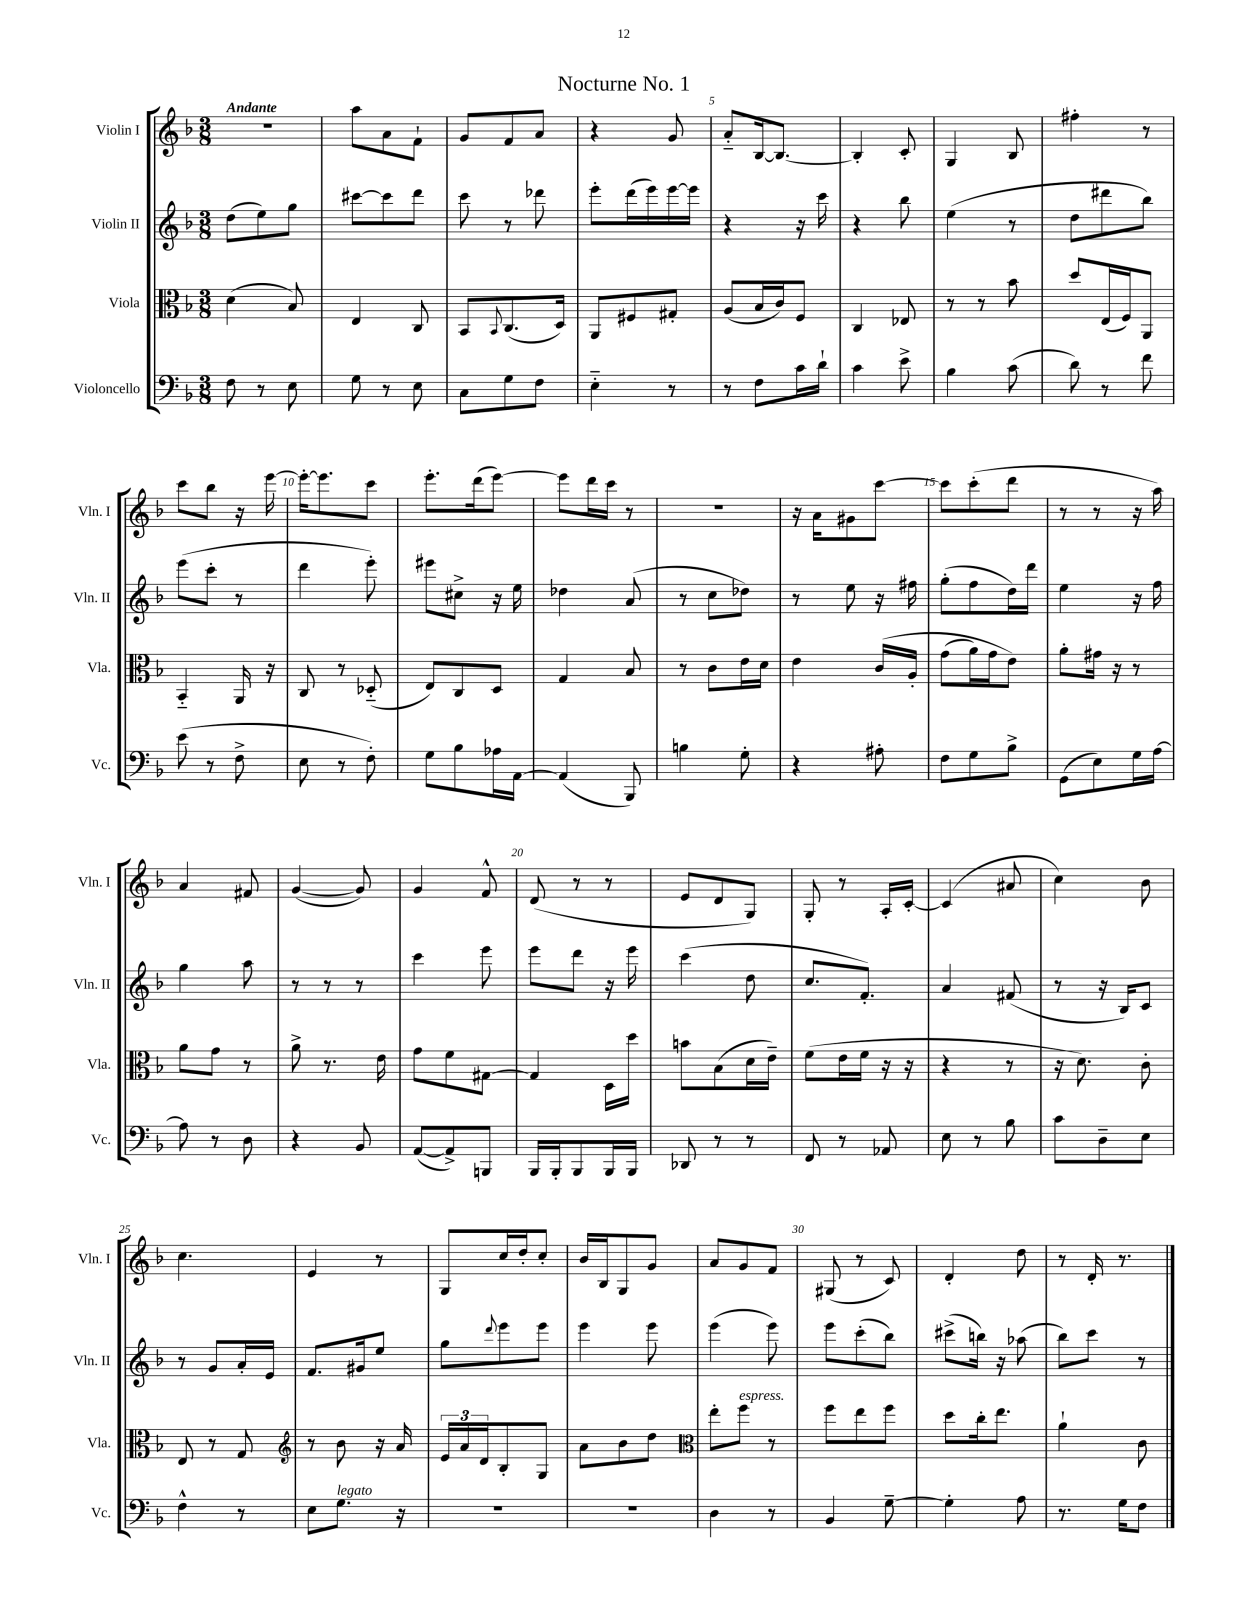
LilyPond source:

\header { title = "Nocturne No. 1" }
<<
\new StaffGroup <<
\new Staff = "s0" \with { instrumentName = "Violin I" shortInstrumentName = "Vln. I" } {
    \clef treble \key f \major \numericTimeSignature \time 3/8 \tempo "Andante"
    R4. |
    a''8 a'8 f'8-! |
    g'8 f'8 a'8 |
    r4 g'8 |
    a'8-_ bes16~ bes8.~ |
    bes4-. c'8-. |
    g4 bes8 |
    fis''4-. r8 |
    c'''8 bes''8 r16 e'''16~ |
    e'''16~-. e'''8. c'''8 |
    e'''8.-. d'''16( e'''8~) |
    e'''8 d'''16 c'''16 r8 |
    R4. |
    r16 a'16 gis'8 c'''8~ |
    c'''8 c'''8-.( d'''8 |
    r8 r8 r16 a''16) |
    a'4 fis'8 |
    g'4~( g'8) |
    g'4 f'8-^ |
    d'8( r8 r8 |
    e'8 d'8 g8) |
    g8-. r8 a16-. c'16~-. |
    c'4( ais'8 |
    c''4) bes'8 |
    c''4. |
    e'4 r8 |
    g8 c''16 d''16-. c''8-. |
    bes'16 bes16 g8 g'8 |
    a'8 g'8 f'8 |
    gis8( r8 c'8) |
    d'4-. d''8 |
    r8 d'16-. r8. \bar "|." |
}
\new Staff = "s1" \with { instrumentName = "Violin II" shortInstrumentName = "Vln. II" } {
    \clef treble \key f \major \numericTimeSignature \time 3/8
    d''8( e''8) g''8 |
    cis'''8~ cis'''8 d'''8 |
    c'''8 r8 des'''8 |
    e'''8-. d'''16( e'''16) e'''16~ e'''16 |
    r4 r16 c'''16 |
    r4 bes''8 |
    e''4( r8 |
    d''8 dis'''8 bes''8) |
    e'''8( c'''8-. r8 |
    d'''4 e'''8-.) |
    eis'''8 cis''8-> r16 e''16 |
    des''4 a'8( |
    r8 c''8 des''8) |
    r8 e''8 r16 fis''16 |
    g''8-.( f''8 d''16) d'''16 |
    e''4 r16 f''16 |
    g''4 a''8 |
    r8 r8 r8 |
    c'''4 e'''8 |
    e'''8 d'''8 r16 e'''16 |
    c'''4( d''8 |
    c''8. f'8.-.) |
    a'4 fis'8( |
    r8 r16 bes16) c'8 |
    r8 g'8 a'16-. e'16 |
    f'8. gis'16 e''8 |
    g''8 \appoggiatura { d'''8 } e'''8 e'''8 |
    e'''4 e'''8 |
    e'''4( e'''8) |
    e'''8 c'''8-.( bes''8) |
    cis'''8->( b''16) r16 aes''8( |
    bes''8) c'''8 r8 \bar "|." |
}
\new Staff = "s2" \with { instrumentName = "Viola" shortInstrumentName = "Vla." } {
    \clef alto \key f \major \numericTimeSignature \time 3/8
    d'4( bes8) |
    e4 c8 |
    bes,8 \appoggiatura { bes,8 } c8.( d16) |
    a,8 fis8 gis8-. |
    a8( bes16 c'16) f8 |
    c4 ees8 |
    r8 r8 bes'8 |
    d''8 e16( f16) a,8 |
    bes,4-_ a,16 r16 |
    c8 r8 des8-_( |
    e8) c8 d8 |
    g4 bes8 |
    r8 c'8 e'16 d'16 |
    e'4 c'16\( a16-. |
    g'8( a'16) g'16 e'8\) |
    a'8-. gis'16 r16 r8 |
    a'8 g'8 r8 |
    a'8-> r8. e'16 |
    g'8 f'8 gis8~ |
    gis4 d16 d''16 |
    b'8 bes8( d'16 e'16--) |
    f'8( e'16 f'16 r16 r16 |
    r4 r8 |
    r16 d'8.) c'8-. |
    e8 r8 g8 |
    \clef treble r8 bes'8 r16 a'16 |
    \tuplet 3/2 { e'16 a'16 d'16 } bes8-. g8 |
    a'8 bes'8 d''8 |
    \clef alto e''8-. f''8^\markup { \italic "espress." } r8 |
    f''8 e''8 f''8 |
    d''8 c''16-. e''8. |
    a'4-! c'8 \bar "|." |
}
\new Staff = "s3" \with { instrumentName = "Violoncello" shortInstrumentName = "Vc." } {
    \clef bass \key f \major \numericTimeSignature \time 3/8
    f8 r8 e8 |
    g8 r8 e8 |
    c8 g8 f8 |
    e4-_ r8 |
    r8 f8 c'16 d'16-! |
    c'4 e'8-> |
    bes4 c'8( |
    d'8) r8 f'8 |
    e'8( r8 f8-> |
    e8 r8 f8-.) |
    g8 bes8 aes16 a,16~ |
    a,4( bes,,8) |
    b4 g8-. |
    r4 ais8-. |
    f8 g8 bes8-> |
    g,8( e8) g16 a16~ |
    a8 r8 d8 |
    r4 bes,8 |
    a,8~( a,8->) b,,8 |
    bes,,16 bes,,16-. bes,,8 bes,,16 bes,,16 |
    des,8 r8 r8 |
    f,8 r8 aes,8 |
    e8 r8 bes8 |
    c'8 d8-- e8 |
    f4-^ r8 |
    e8 g8.^\markup { \italic "legato" } r16 |
    R4. |
    R4. |
    d4 r8 |
    bes,4 g8~-- |
    g4-. a8 |
    r8. g16 f8 \bar "|." |
}
>>
>>
\layout { \context { \Score \override BarNumber.break-visibility = ##(#f #t #t) barNumberVisibility = #(every-nth-bar-number-visible 5) } }
